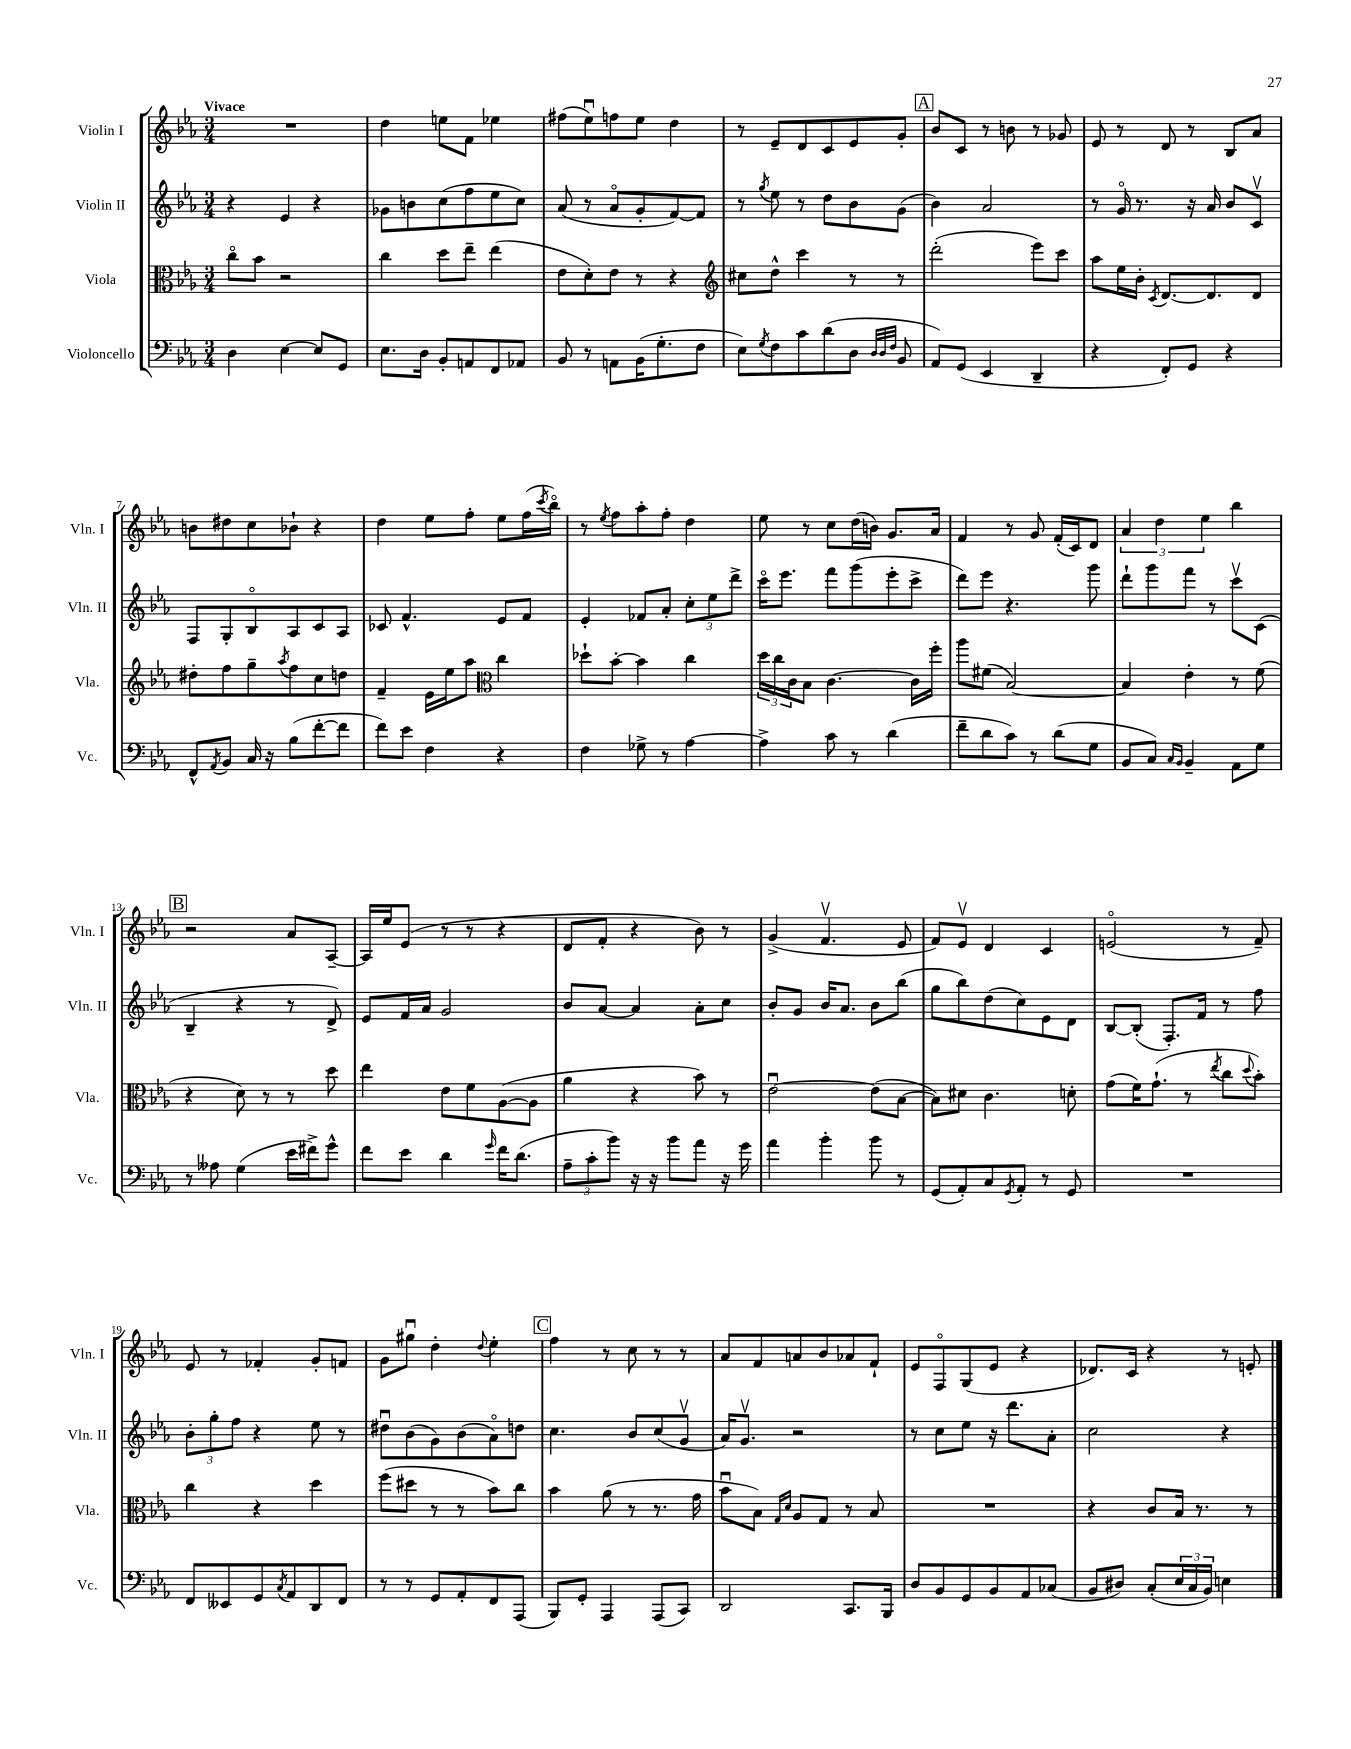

**kern	**kern	**kern	**kern
*part4	*part3	*part2	*part1
*staff4	*staff3	*staff2	*staff1
*I"Violoncello	*I"Viola	*I"Violin II	*I"Violin I
*I'Vc.	*I'Vla.	*I'Vln. II	*I'Vln. I
*clefF4	*clefC3	*clefG2	*clefG2
*k[b-e-a-]	*k[b-e-a-]	*k[b-e-a-]	*k[b-e-a-]
*M3/4	*M3/4	*M3/4	*M3/4
=1	=1	=1	=1
!	!	!	!LO:TX:a:B:t=Vivace
4D\	8cc\L	4r	2.r
.	8b-\J	.	.
[4E-\	2r	4e-/	.
8E-/L]	.	4r	.
8GG/J	.	.	.
=2	=2	=2	=2
8.E-\L	4cc\	8g-X\L	4dd\
.	.	8bn\	.
16D\Jk	.	.	.
8BB-'/L	8dd\L	(8cc\	8een\L
8AAn/	8ee-~\J	8ff\	8f\J
8FF/	(4ee-\	8ee-\	4ee-X\
8AA-X/J	.	8cc\J)	.
=3	=3	=3	=3
8BB-/	8e-\L	(8a-/	(8ff#X\L
8r	8d'\)	8r	8ee-u\)
8AAn\L	8e-\J	8a-/L	8ffn\
(16BB-\K	8r	8g'/	8ee-\J
8.G'\	.	.	.
.	4r	[8f/)	4dd\
8F\J	.	8f/J]	.
=4	=4	=4	=4
*	*clefG2	*	*
8E-\L)	8cc#X\L	8r	8r
8qG/	.	8qgg/	.
8F\	8dd^^\J	8ee-\	8e-~/L
8c\	4ccc\	8r	8d/
(8d\	.	8dd\L	8c/
8D\J	8r	8b-\	8e-/
32qqD/LLL	.	.	.
32qqD/	.	.	.
32qqF/JJJ	.	.	.
8BB-/	8r	(8g\J	8g'/J
!!LO:REH:place=s1:t=A
=5	=5	=5	=5
8AA-/L)	(2ddd'\	4b-\)	8b-/L
(8GG/J	.	.	8c/J
4EE-/	.	2a-/	8r
.	.	.	8bn\
4DD~/	8eee-\L)	.	8r
.	8ccc\J	.	8g-X/
=6	=6	=6	=6
4r	8aa-\L	8r	8e-/
.	16ee-\L	16g/	8r
.	16b-'\JJ	8.r	.
.	8qc/	.	.
8FF'/L)	[8.d/L	.	8d/
8GG/J	.	16r	8r
.	8.d/]	16a-/	.
4r	.	8b-/L	8B-/L
.	8d/J	8cv/J	8a-/J
!!LO:LB:g=z
=7	=7	=7	=7
8FF^^/L	8dd#X'\L	8F/L	8bn\L
8qAA-/	.	.	.
8BB-/J	8ff\	8G'/	8dd#X\
16C/	8gg~\	8B-/	8cc\
16r	.	.	.
.	8qaa-/	.	.
(8B-\L	8ff\	8A-/	8b-X`\J
[8f'\	8cc\	8c/	4r
8f\J]	8ddn\J	8A-/J	.
=8	=8	=8	=8
8f\L)	4f~/	8c-X/	4dd\
8e-\J	.	4.f^^/	.
4F\	16e-\LL	.	8ee-\L
.	16ee-\J	.	.
.	8aa-\J	.	8ff'\J
*	*clefC3	*	*
4r	4cc\	8e-/L	8ee-\L
.	.	8f/J	(16ff\L
.	.	.	8qccc/
.	.	.	16bb-\JJ)
=9	=9	=9	=9
4F\	8dd-X`\L	4e-'/	8r
.	.	.	8qee-/
.	[8b-'\J	.	8ff\L
8G-X^\	4b-\]	8f-X/L	8aa-'\
8r	.	8a-'/J	8ff'\J
[4A-\	4cc\	12cc'\L	4dd\
.	.	12ee-\	.
.	.	12ddd^\J	.
=10	=10	=10	=10
4A-^\]	24dd\LL	16ccc\KL	8ee-\
.	24cc\	.	.
.	.	8.eee-\J	.
.	24c\J	.	.
.	8B-\J	.	8r
8c\	[4.c\	8fff\L	8cc\L
8r	.	(8ggg\	(16dd\L
.	.	.	16bn\JJ)
(4d\	.	8eee-'\	8.g/L
.	16c\LL]	8ccc^\J	.
.	16ff'\JJ	.	16a-/Jk
=11	=11	=11	=11
8f~\L	8aa-\L	8ddd\L)	4f/
8d\	(8f#X\J	8eee-\J	.
8c\J)	[2B-/)	4.r	8r
8r	.	.	8g/
(8d\L	.	.	(16f'/LL
.	.	.	16c/J)
8G\J	.	8ggg\	8d/J
=12	=12	=12	=12
8BB-/L	4B-/]	8ddd`\L	6a-/
8C/J)	.	8ggg\	.
.	.	.	6dd\
16qqC/LL	.	.	.
16qqBB-/JJ	.	.	.
4BB-~/	4e-'\	8fff\J	.
.	.	.	6ee-\
.	.	8r	.
8AA-\L	8r	8cccv\L	4bb-\
8G\J	(8f\	(8c\J	.
!!LO:LB:g=z
!!LO:REH:place=s1:t=B
=13	=13	=13	=13
8r	4r	4B-~/	2r
8A--X\	.	.	.
(4G\	8d\)	4r	.
.	8r	.	.
16e-\LL	8r	8r	8a-/L
16f#X^\J)	.	.	.
8g^^\J	8dd\	8d^/)	[8A-~/J
=14	=14	=14	=14
8f\L	4ee-\	8e-/L	16A-/LL]
.	.	.	16ee-/J
8e-\J	.	16f/L	(8e-/J
.	.	16a-/JJ	.
4d\	8e-\L	2g/	8r
.	8f\	.	8r
16qqg/	.	.	.
16f\KL	([8A-\	.	4r
(8.d\J	.	.	.
.	8A-\J]	.	.
=15	=15	=15	=15
12A-~\L	4a-\	8b-/L	8d/L
12c'\	.	.	.
.	.	[8a-/J	8f'/J
12b-\J)	.	.	.
16r	4r	4a-/]	4r
16r	.	.	.
8b-\L	.	.	.
8a-\J	8b-\)	8a-'\L	8b-\)
16r	8r	8cc\J	8r
16g\	.	.	.
=16	=16	=16	=16
4a-\	[2e-u\	8b-'/L	(4g^/
.	.	8g/J	.
4b-'\	.	16b-/KL	4.fv/
.	.	8.a-/J	.
8b-\	(8e-\L]	8b-\L	.
8r	[8B-\J	(8bb-\J	8e-/
=17	=17	=17	=17
(8GG/L	8B-\L])	8gg\L	8f/L)
8AA-'/)	8d#X\J	8bb-\)	8e-v/J
8C/	4.c\	(8dd\	4d/
8qGG/	.	.	.
8AA-'/J	.	8cc\)	.
8r	.	8e-\	4c/
8GG/	8dn'\	8d\J	.
=18	=18	=18	=18
2.r	(8g\L	[8B-/L	(2en/
.	16f\K)	(8B-'/J]	.
.	(8.g`\J	.	.
.	.	8.F'/L)	.
.	8r	.	.
.	.	16f/Jk	.
.	8qee-/	.	.
.	8cc\L	8r	8r
.	8qqdd/	.	.
.	8b-'\J)	8ff\	8f~/)
!!LO:LB:g=z
=19	=19	=19	=19
8FF/L	4cc\	12b-'\L	8e-/
.	.	12gg'\	.
8EE--X/	.	.	8r
.	.	12ff\J	.
8GG/	4r	4r	4f-X'/
8qC/	.	.	.
8AA-/	.	.	.
8DD/	4dd\	8ee-\	8g'/L
8FF/J	.	8r	8fn/J
=20	=20	=20	=20
8r	(8ff\L	8dd#Xu\L	8g\L
8r	8dd#X\J	(8b-\	8gg#Xu\J
8GG/L	8r	8g\)	4dd'\
8AA-'/	8r	(8b-\	.
.	.	.	8qqdd/
8FF/	8b-\L)	8a-\)	4ee-'\
(8AAA-/J	8cc\J	8ddn\J	.
!!LO:REH:place=s1:t=C
=21	=21	=21	=21
8BBB-/L)	4b-\	4.cc\	4ff\
8GG'/J	.	.	.
4AAA-/	(8a-\	.	8r
.	8r	8b-/L	8cc\
(8AAA-/L	8.r	(8cc/	8r
8CC/J)	.	8gv/J	8r
.	16g\	.	.
=22	=22	=22	=22
2DD/	8b-u\L	16a-/KL)	8a-/L
.	.	8.gv/J	.
.	8B-\J)	.	8f/
.	16qqG/LL	.	.
.	16qqd/JJ	.	.
.	8A-/L	2r	8an/
.	8G/J	.	8b-/
8.CC/L	8r	.	8a-X/
.	8B-/	.	8f`/J
16BBB-/Jk	.	.	.
=23	=23	=23	=23
8D/L	2.r	8r	8e-/L
8BB-/	.	8cc\L	8F/
8GG/	.	8ee-\J	(8G/
8BB-/	.	16r	8e-/J
.	.	8.ddd\L	.
8AA-/	.	.	4r
(8C-X/J	.	8a-'\J	.
=24	=24	=24	=24
8BB-/L	4r	2cc\	8.d-X/L)
8D#X/J)	.	.	.
.	.	.	16c/Jk
(8C'/L	8c/L	.	4r
24E-/L	16B-/Jk	.	.
24C/	.	.	.
.	8.r	.	.
24BB-/JJ)	.	.	.
4En\	.	4r	8r
.	8r	.	8en'/
==	==	==	==
*-	*-	*-	*-
